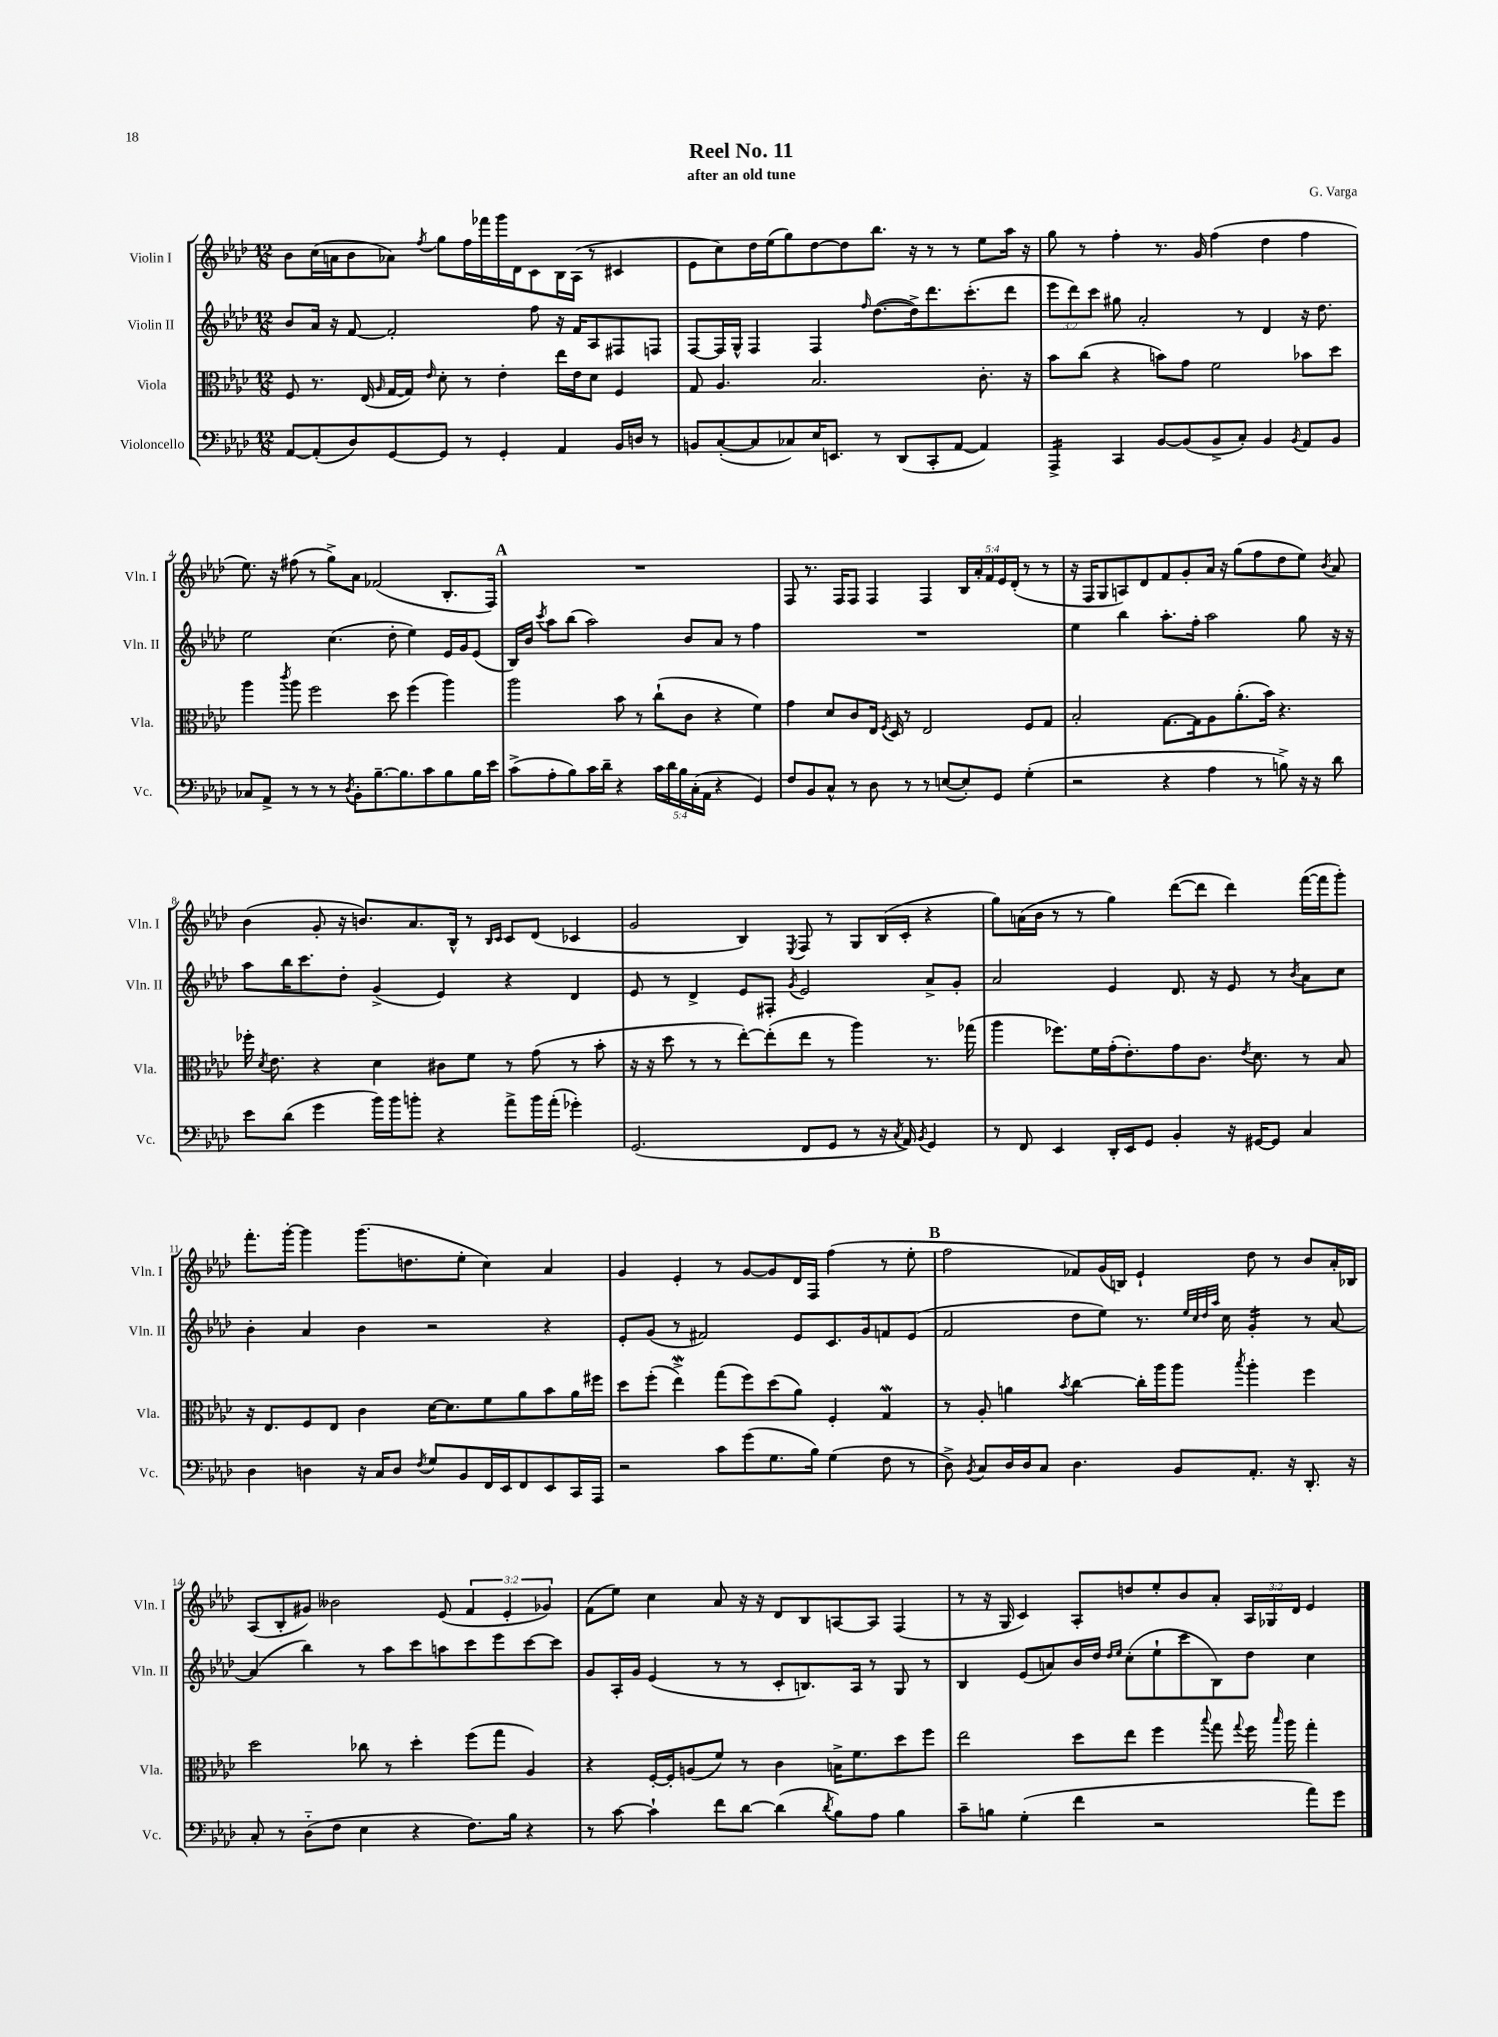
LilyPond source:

\header { title = "Reel No. 11" composer = "G. Varga" subtitle = "after an old tune" }
<<
\new StaffGroup <<
\new Staff = "s0" \with { instrumentName = "Violin I" shortInstrumentName = "Vln. I" } {
    \clef treble \key aes \major \numericTimeSignature \time 12/8 \override Staff.TupletNumber.text = #tuplet-number::calc-fraction-text
    \autoBeamOff bes'8[ c''16( a'16 bes'8 aes'8]) \acciaccatura { f''8 } g''8[ f''16 fes'''16 g'''16 des'16 c'8 bes16 aes16]( r8 cis'4 |
    ees'8[ c''8) des''16 ees''16( g''8) des''8~ des''8 bes''8.] r16 r8 r8 ees''8[ aes''16] r16 |
    g''8 r8 f''4-. r8. g'16 f''4( des''4 f''4 |
    ees''8.) r16 fis''8( r8 g''8[->) aes'8] fes'2( bes8.[-. f16]) |
    \mark \markup { \bold "A" } R1. |
    f8 r8. f16[ f8] f4 f4 \tuplet 5/4 { bes16[ aes'16-. f'16 ees'16 des'16]-.( } r8 r8 |
    r16 f16[ g8 a8) des'8 f'8 g'8-. aes'16] r16 g''8[( f''8 des''8 ees''8]) \acciaccatura { bes'8 } aes'8 |
    bes'4( g'8-. r16 b'8.[) aes'8. bes16]-^ r8 \grace { bes16[ c'16] } c'8[ des'8]( ces'4 |
    g'2 bes4) \acciaccatura { ees8 } f8 r8 g8[ bes16( c'16]-. r4 |
    g''8[) a'16( bes'16] r8 r8 g''4) des'''8[~( des'''8] des'''4) f'''16[~( f'''16 g'''8]-.) |
    f'''8.[-. g'''16]~-. g'''4 g'''8.[( d''8. ees''8]-. c''4) aes'4 |
    g'4 ees'4-. r8 g'8[~ g'8 des'16 f16] f''4( r8 ees''8-. |
    \mark \markup { \bold "B" } f''2 fes'8[) g'16( b16]) ees'4-! des''8 r8 bes'8[ aes'16-. bes16] |
    aes8[( bes8-. gis'8]) beses'2 ees'8( \tuplet 3/2 { f'4 ees'4-. ges'4) } |
    f'8[( ees''8]) c''4 aes'8 r16 r16 des'8[ bes8 a8~ a8] f4( |
    r8 r16 g16 c'4) aes8[-. d''8 ees''8-. bes'8 aes'8]-. \tuplet 3/2 { aes16[ ges16 des'16] } ees'4 \bar "|." |
}
\new Staff = "s1" \with { instrumentName = "Violin II" shortInstrumentName = "Vln. II" } {
    \clef treble \key aes \major \numericTimeSignature \time 12/8 \override Staff.TupletNumber.text = #tuplet-number::calc-fraction-text
    \autoBeamOff bes'8[ aes'16] r16 f'8~ f'2-. f''8 r16 f'16[ aes8 fis8 f8] |
    f8[~ f16 g16]-^ f4 f4 \grace { f''16 } des''8.[~( des''16->) des'''8. c'''8.-.( des'''8] |
    \tuplet 3/2 { ees'''8[ des'''8) c'''8] } gis''8 aes'2-. r8 des'4 r16 des''8. |
    ees''2 c''4.( des''8-. ees''4) ees'16[ g'16 ees'8]( |
    \mark \markup { \bold "A" } bes16[) bes'16] \acciaccatura { c'''8 } aes''8[ bes''8]( aes''2) bes'8[ aes'8] r8 f''4 |
    R1. |
    ees''4 bes''4 aes''8.[-. f''16]-. aes''2 g''8 r16 r16 |
    aes''8[ bes''16 c'''8. des''8]-. g'4->( ees'4) r4 des'4 |
    ees'8 r8 des'4-> ees'8[ fis8]-. \acciaccatura { g'8 } ees'2 aes'8[-> g'8]-. |
    aes'2 ees'4 des'8. r16 ees'8 r8 \acciaccatura { bes'8 } aes'8[ c''8] |
    bes'4-. aes'4 bes'4 r2 r4 |
    ees'8[-. g'8]( r8 fis'2) ees'8[ c'8. g'16 f'8 ees'8]( |
    \mark \markup { \bold "B" } f'2 des''8[ ees''8]) r8. \grace { ees''32[ c''32 des''32 aes''32] } c''16 g'4:16-. r8 aes'8~ |
    aes'4( bes''4) r8 aes''8[ c'''8 a''8 c'''8 ees'''8 c'''8~ c'''8] |
    g'8[ aes16-. g'16] ees'4( r8 r8 c'8[-. b8.) aes16] r8 g8 r8 |
    bes4 ees'8[( a'8) bes'16 des''16] \grace { des''16[ ees''16] } c''8[-.( ees''8-! c'''8 bes8) des''8] c''4 \bar "|." |
}
\new Staff = "s2" \with { instrumentName = "Viola" shortInstrumentName = "Vla." } {
    \clef alto \key aes \major \numericTimeSignature \time 12/8
    \autoBeamOff f8 r8. ees16( \grace { aes16 } g16[~ g16]) \grace { ees'16 } des'8-. r8 ees'4-. ees''16[ ees'16 des'8] f4 |
    g8 aes4. bes2. c'8.-. r16 |
    bes'8[ c''8]( r4 b'8[) g'8] f'2 bes'8[ des''8] |
    aes''4 \acciaccatura { c'''8 } aes''8 f''2 des''8 f''4( aes''4) |
    \mark \markup { \bold "A" } aes''2 bes'8 r8 c''8[-!( c'8] r4 f'4) |
    g'4 des'8[ c'8 ees16] \acciaccatura { f8 } des16 r8 ees2 f8[ g8] |
    bes2-. g8.[~ g16 aes8 aes'8.-.( bes'16]) r4. |
    fes''16-. \acciaccatura { des'8 } ees'8. r4 des'4 cis'8[ f'8] r8 g'8( r8 bes'8-. |
    r16 r16 des''8 r8 r8 ees''8[~-.) ees''8-.( ees''8] r8 aes''4) r8. ges''16( |
    aes''4 fes''8.[) f'16 g'16-.( ees'8.-.) g'8 c'8.] \acciaccatura { ees'8 } des'8. r8 bes8 |
    r16 ees8.[ f8 ees8] c'4 des'16[~ des'8. f'8 aes'8 bes'8 aes'16 fis''16] |
    des''8[ f''8]-.( ees''4->\mordent) g''8[( f''8) des''8( aes'8]) f4-. g4\mordent |
    \mark \markup { \bold "B" } r8 aes8-. a'4 \acciaccatura { bes'8 } c''4~ c''16[-. aes''16 aes''8] \acciaccatura { bes''8 } aes''4-. f''4 |
    des''2 ces''8 r8 des''4-. f''8[( g''8] aes4) |
    r4 f16[~-. f16-. a8( f'8]) r8 c'4 b16[-> f'8. des''8 f''8] |
    ees''2 des''8[ ees''8] f''4 \appoggiatura { bes''8 } g''8 \appoggiatura { g''8 } f''16 \grace { bes''16 } aes''16 g''4-. \bar "|." |
}
\new Staff = "s3" \with { instrumentName = "Violoncello" shortInstrumentName = "Vc." } {
    \clef bass \key aes \major \numericTimeSignature \time 12/8 \override Staff.TupletNumber.text = #tuplet-number::calc-fraction-text
    \autoBeamOff aes,8[~ aes,8-.( des8) g,8~ g,8] r8 g,4-. aes,4 bes,16[ d16] r8 |
    b,8[ c8~-.( c8 ces8) ees16 e,8.] r8 des,8[( c,8-. aes,8]~ aes,4) |
    aes,,4:16-> c,4 bes,8[~ bes,8( bes,8-> c8]-.) bes,4 \acciaccatura { bes,8 } aes,8[ bes,8] |
    ces8[ aes,8]-> r8 r8 r8 \acciaccatura { des8 } bes,8[-. bes8.~-- bes8. c'8 bes8 bes16 ees'16] |
    \mark \markup { \bold "A" } c'8[->( aes8-. bes8) c'16 des'16]-- r4 \tuplet 5/4 { c'16[ des'16 bes16 c16-.( aes,16] } r4 g,4) |
    f8[ bes,8 c8]-^ r8 des8 r8 r8 e8[~( e8-.) g,8] g4-.( |
    r2 r4 aes4 r8 b8->) r16 r16 des'8 |
    ees'8[ des'8]( g'4 bes'16[) bes'16 b'8]-. r4 aes'8[-> b'16 aes'16]-.( ges'4-.) |
    g,2.( f,8[ g,8] r8 r16 \acciaccatura { c8 } aes,16) \acciaccatura { bes,8 } g,4 |
    r8 f,8 ees,4 des,16[-. ees,16 g,8] bes,4-. r16 gis,16[~ gis,8] c4 |
    des4 d4 r16 c16[ d8] \acciaccatura { f8 } g8[ bes,8 f,16 ees,16 f,8 ees,8 c,16 aes,,16] |
    r2 c'8[ g'8( g8. bes16]) g4( f8 r8 |
    \mark \markup { \bold "B" } des8->) \acciaccatura { bes,8 } c8[ des16 des16 c8] des4. bes,8[ aes,8.]-. r16 des,8.-. r16 |
    c8-. r8 des8[-_( f8] ees4 r4 f8.[) bes16] r4 |
    r8 c'8~ c'4-! f'8[ des'8]~ des'4( \acciaccatura { des'8 } bes8[) aes8] bes4 |
    c'8[-- b8] g4-.( f'4 r2 aes'8[) g'8] \bar "|." |
}
>>
>>
